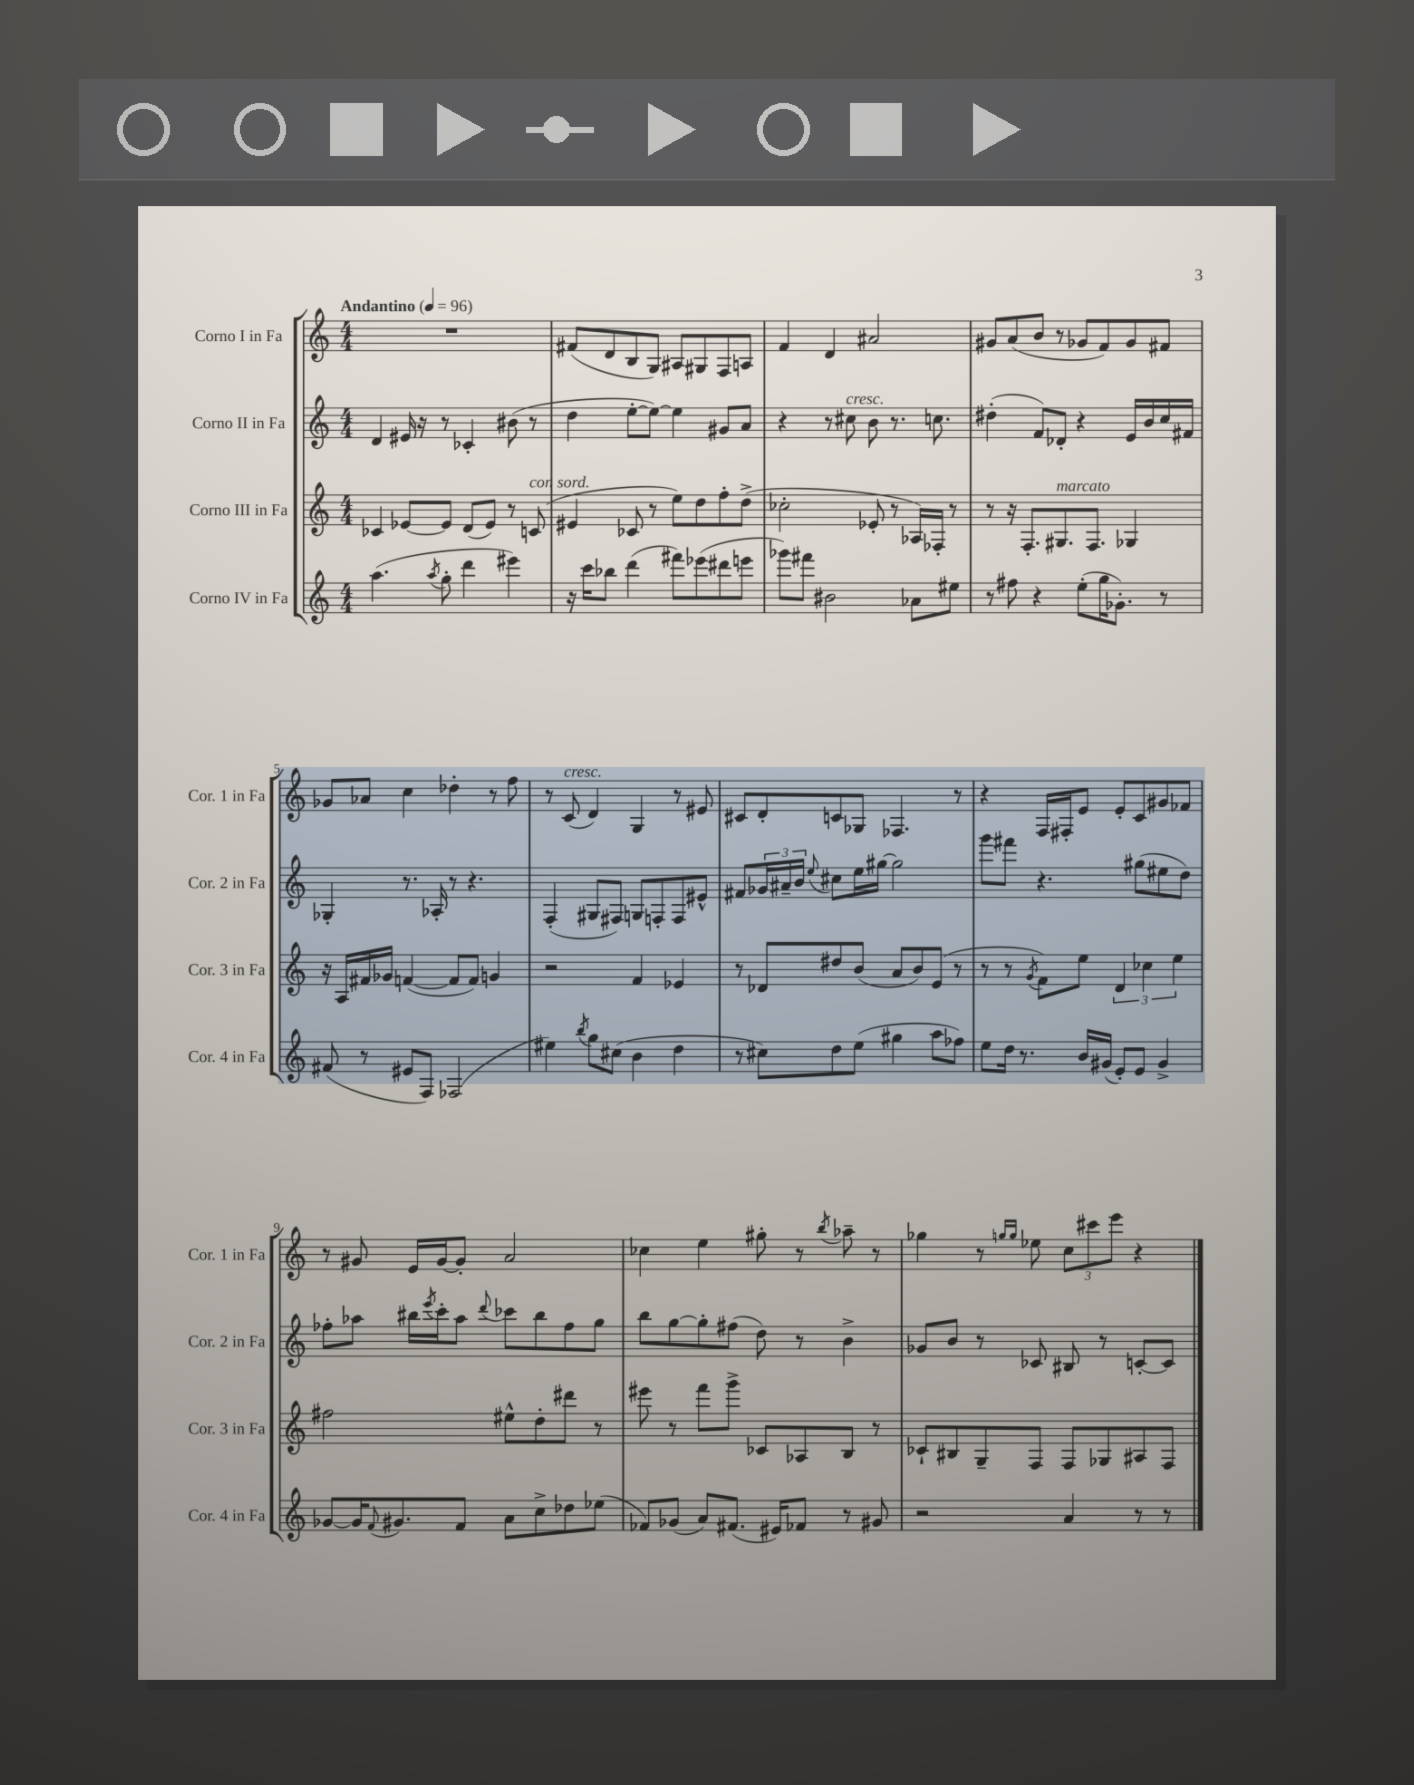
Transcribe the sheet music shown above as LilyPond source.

<<
\new StaffGroup <<
\new Staff = "s0" \with { instrumentName = "Corno I in Fa" shortInstrumentName = "Cor. 1 in Fa" } {
    \clef treble \key c \major \numericTimeSignature \time 4/4 \tempo "Andantino" 4 = 96
    R1 |
    fis'8( d'8 b8 g8) ais8 gis8 f8 a8 |
    f'4 d'4 ais'2 |
    gis'8 a'8( b'8 r8 ges'8 f'8) ges'8 fis'8 |
    ges'8 aes'8 c''4 des''4-. r8 f''8 |
    r8 c'8^\markup { \italic "cresc." }( d'4) g4 r8 eis'8 |
    cis'8 d'8-. c'8 ges8 fes4. r8 |
    r4 f16 fis16-. e'8 e'8-. c'8 gis'8 fes'8 |
    r8 gis'8 e'16 gis'16~ gis'8-. a'2 |
    ces''4 e''4 gis''8-. r8 \acciaccatura { b''8 } aes''8-- r8 |
    ges''4 r8 \grace { g''16 g''16 } ees''8 \tuplet 3/2 { c''8 cis'''8 e'''8 } r4 \bar "|." |
}
\new Staff = "s1" \with { instrumentName = "Corno II in Fa" shortInstrumentName = "Cor. 2 in Fa" } {
    \clef treble \key c \major \numericTimeSignature \time 4/4
    d'4 eis'16 r16 r8 ces'4-. bis'8( r8 |
    d''4 e''8~-. e''8~) e''4 gis'8 a'8 |
    r4 r8 cis''8^\markup { \italic "cresc." } b'8 r8. c''8. |
    dis''4-.( f'8) des'8-. r4 e'16 b'16 c''16 fis'16 |
    ges4-. r8. aes16-. r8 r4. |
    f4-.( gis8 fis8) g8 f8-. f8 eis'8-^ |
    fis'8 \tuplet 3/2 { ges'16 ais'16-- b'16 } \appoggiatura { e''8 } cis''8 e''16 gis''16~ gis''2 |
    g'''8 fis'''8 r4. gis''8( eis''8 d''8) |
    fes''8-. aes''8 bis''16 \acciaccatura { e'''8 } c'''16-. aes''8 \appoggiatura { d'''8 } ces'''8 bis''8 fes''8 g''8 |
    b''8 g''8~ g''8-. fis''8( d''8) r8 b'4-> |
    ges'8 b'8 r8 ces'8 bis8 r8 c'8~-. c'8 \bar "|." |
}
\new Staff = "s2" \with { instrumentName = "Corno III in Fa" shortInstrumentName = "Cor. 3 in Fa" } {
    \clef treble \key c \major \numericTimeSignature \time 4/4
    ces'4 ees'8~ ees'8 d'8( ees'8) r8 c'8^\markup { \italic "con sord." }( |
    eis'4 ces'8 r8 e''8) d''8 f''8-. d''8->( |
    ces''2-. ees'8-. r8 aes16) fes16-. r8 |
    r8 r16 f8.-. gis8.^\markup { \italic "marcato" } f8. ges4 |
    r16 a16 fis'16 ges'16 f'4~( f'8 f'8) g'4 |
    r2 f'4 ees'4 |
    r8 des'8 dis''8 b'8( a'8 b'8) e'8( r8 |
    r8 r8 \acciaccatura { g'8 } f'8) e''8 \tuplet 3/2 { d'4 ces''4 e''4 } |
    fis''2 eis''8-^ d''8-. dis'''8 r8 |
    eis'''8 r8 f'''8 g'''8-> ces'8 aes8 b8 r8 |
    ces'8-! bis8 g8-- f8 f8 ges8 ais8 f8 \bar "|." |
}
\new Staff = "s3" \with { instrumentName = "Corno IV in Fa" shortInstrumentName = "Cor. 4 in Fa" } {
    \clef treble \key c \major \numericTimeSignature \time 4/4
    a''4.( \acciaccatura { a''8 } g''8-. d'''4 eis'''4) |
    r16 c'''16 bes''8 d'''4( fis'''8) ees'''8( dis'''8 e'''8 |
    ges'''8) fis'''8 bis'2 aes'8 eis''8 |
    r8 fis''8 r4 e''8-.( g''16 ges'8.-.) r8 |
    fis'8( r8 eis'8 f8) fes2( |
    eis''4) \acciaccatura { b''8 } g''8 cis''8( b'4 d''4 |
    r8 cis''8) d''8 e''8( gis''4 a''8 fes''8) |
    e''8 d''16 r8. b'16 gis'16( e'8-.) e'8 gis'4-> |
    ges'8~ ges'16 \appoggiatura { f'8 } gis'8. f'8 a'8 c''8-> des''8 ees''8( |
    fes'8) ges'8( a'8) fis'8.( eis'16) fes'8 r8 gis'8 |
    r2 a'4 r8 r8 \bar "|." |
}
>>
>>
